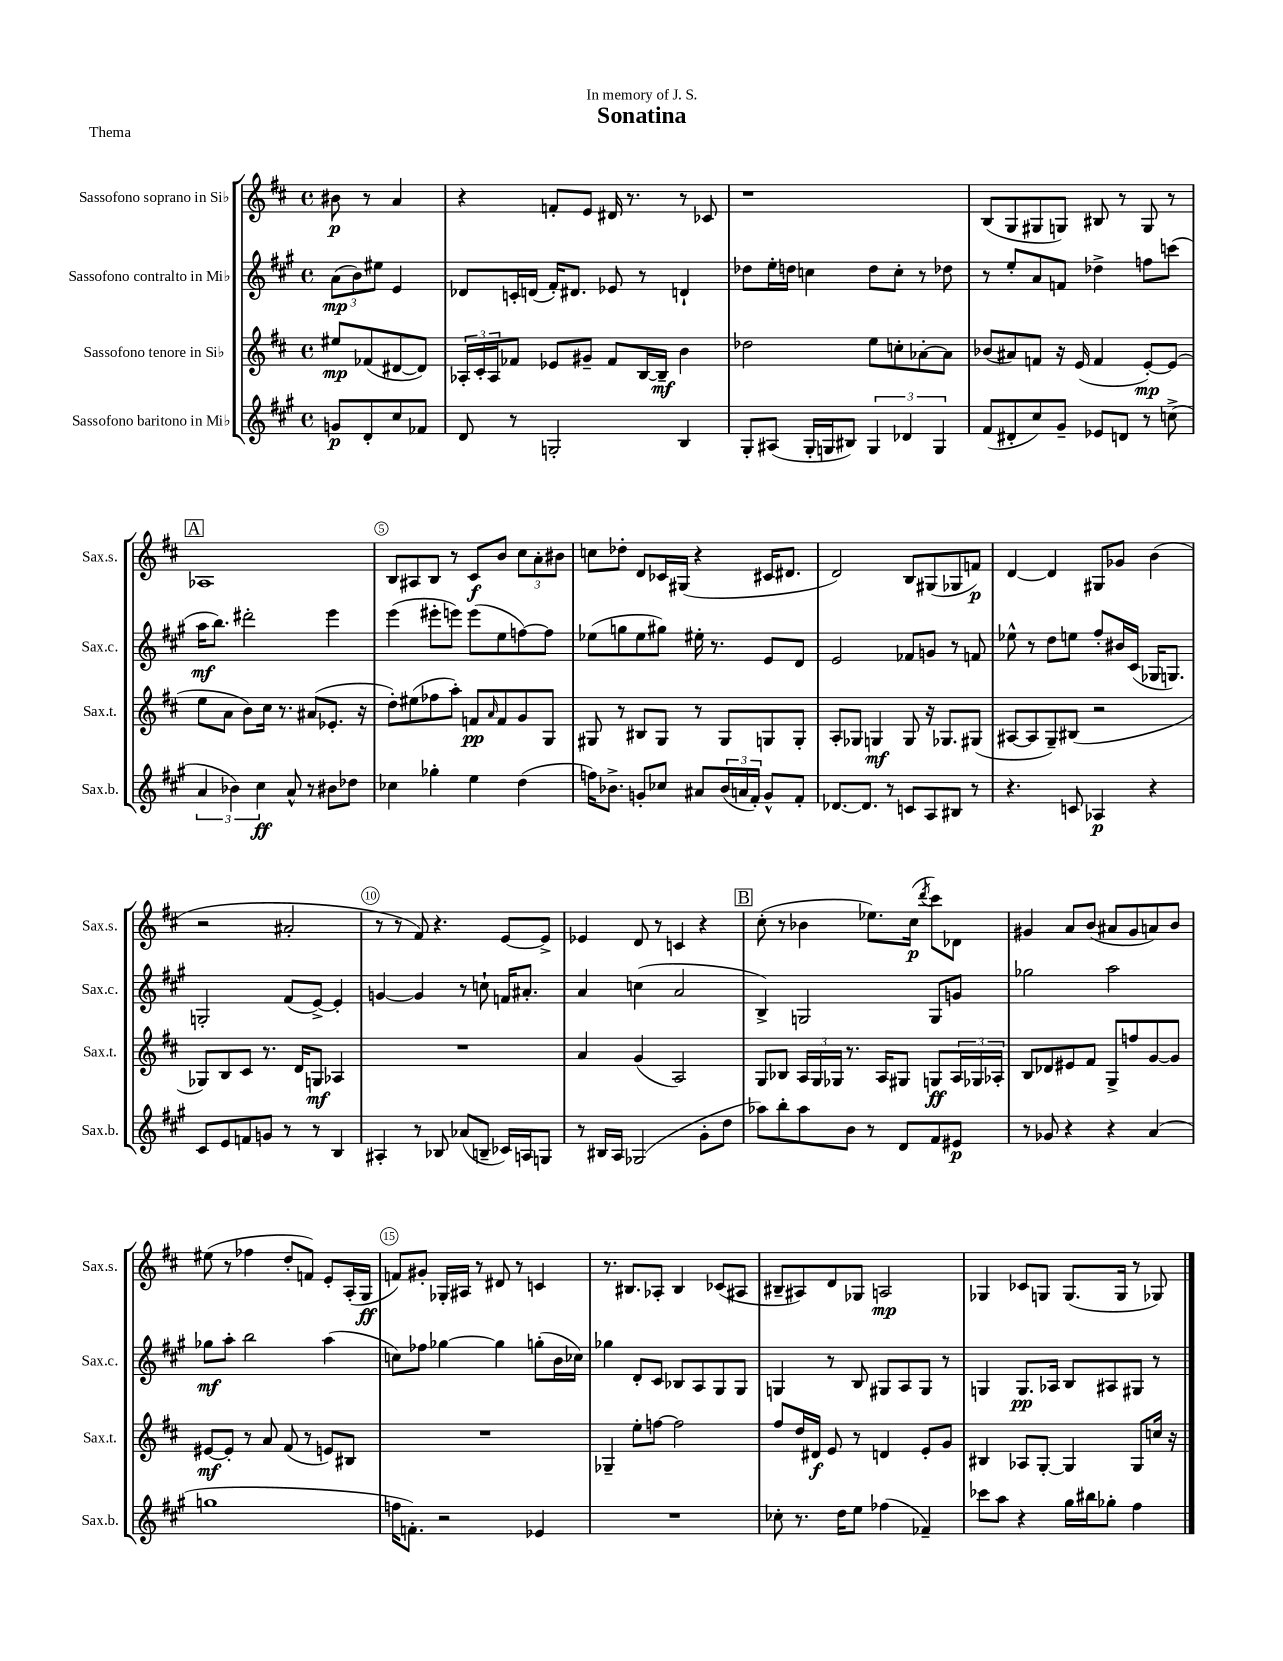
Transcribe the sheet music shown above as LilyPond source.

\header { title = "Sonatina" dedication = "In memory of J. S." piece = "Thema" }
<<
\new StaffGroup <<
\new Staff = "s0" \with { instrumentName = "Sassofono soprano in Sib" shortInstrumentName = "Sax.s." } {
    \clef treble \key d \major \defaultTimeSignature \time 4/4 \partial 2
    bis'8\p r8 a'4 |
    r4 f'8-. e'8 dis'16 r8. r8 ces'8 |
    r1 |
    b8( g8 gis8 g8) bis8 r8 g8 r8 |
    \mark \markup { \box "A" } aes1 |
    b8 ais8 b8 r8 cis'8\f b'8 \tuplet 3/2 { cis''8 a'8-. bis'8 } |
    c''8 des''8-. d'8 ces'16 gis16( r4 cis'16 dis'8. |
    d'2) b8 gis8( ges8 f'8\p) |
    d'4~ d'4 gis8 ges'8 b'4( |
    r2 ais'2-. |
    r8 r8 fis'8) r4. e'8~ e'8-> |
    ees'4 d'8 r8 c'4 r4 |
    \mark \markup { \box "B" } cis''8-.( r8 bes'4 ees''8.) cis''16\p( \acciaccatura { d'''8 } cis'''8) des'8 |
    gis'4 a'8 b'8( ais'8 gis'8 a'8) b'8 |
    eis''8( r8 fes''4 d''8-. f'8) e'8-. a16-.( g16\ff |
    f'8) gis'8-. ges16-. ais16 r8 dis'8 r8 c'4 |
    r8. bis8. aes8-. bis4 ces'8( ais8 |
    bis8-- ais8) d'8 ges8 a2\mp |
    ges4 ces'8 g8 g8.( g16 r8 ges8) \bar "|." |
}
\new Staff = "s1" \with { instrumentName = "Sassofono contralto in Mib" shortInstrumentName = "Sax.c." } {
    \clef treble \key a \major \defaultTimeSignature \time 4/4 \partial 2
    \tuplet 3/2 { a'8\mp( b'8) eis''8 } e'4 |
    des'8 c'16-. d'16( fis'16-.) dis'8. ees'8 r8 d'4-! |
    des''8 e''16-. d''16 c''4 d''8 c''8-. r8 des''8 |
    r8 e''8-. a'8 f'8 des''4-> f''8 c'''8( |
    \mark \markup { \box "A" } a''16\mf b''8.) dis'''2-. e'''4 |
    e'''4( eis'''8-. e'''8) e'''8( e''8 f''8~) f''8 |
    ees''8( g''8 ees''8 gis''8) eis''16-. r8. e'8 d'8 |
    e'2 fes'8 g'8 r8 f'8 |
    ees''8-^ r8 d''8 e''8 fis''8-. bis'16 cis'16( ges16 g8.) |
    g2-. fis'8( e'8~->) e'4-. |
    g'4~ g'4 r8 c''8-! f'16 ais'8.-. |
    a'4 c''4( a'2 |
    \mark \markup { \box "B" } b4->) g2 g8 g'8 |
    ges''2 a''2 |
    ges''8\mf a''8-. b''2 a''4( |
    c''8) fes''8 ges''4~ ges''4 g''8-.( b'16 ces''16) |
    ges''4 d'8-. cis'8 bes8 a8 gis8 gis8 |
    g4 r8 b8 gis8 a8 gis8 r8 |
    g4 g8.\pp aes16 b8 ais8 gis8 r8 \bar "|." |
}
\new Staff = "s2" \with { instrumentName = "Sassofono tenore in Sib" shortInstrumentName = "Sax.t." } {
    \clef treble \key d \major \defaultTimeSignature \time 4/4 \partial 2
    eis''8\mp fes'8( dis'8~ dis'8) |
    \tuplet 3/2 { aes16-. cis'16-. aes16 } fes'8 ees'8 gis'8-- fes'8 b16~ b16--\mf b'4 |
    des''2 e''8 c''8-. aes'8~-. aes'8 |
    bes'8( ais'8) f'8 r16 e'16( f'4 e'8~-.\mp) e'8( |
    \mark \markup { \box "A" } e''8 a'8 b'8) cis''16 r8. ais'8( ees'8.-. r16 |
    d''8-.) eis''8( fes''8 a''8-.) f'8\pp \grace { a'16 } f'8 g'8 g8 |
    gis8 r8 bis8 gis8 r8 gis8 g8 g8-. |
    a8-. ges8 g4\mf g8 r16 ges8. gis8( |
    ais8~ ais8 g8--) bis8( r2 |
    ges8) b8 cis'8 r8. d'16 g8\mf aes4 |
    R1 |
    a'4 g'4( a2) |
    \mark \markup { \box "B" } g8 bes8 \tuplet 3/2 { a16 g16 ges16 } r8. a16 gis8 g8\ff \tuplet 3/2 { a16 ges16 aes16-. } |
    b8 des'8 eis'8 fis'8 g8-> f''8 g'8~ g'8 |
    eis'8~\mf eis'8-. r8 a'8 fis'8( r8 e'8) bis8 |
    R1 |
    ges4-- e''8-. f''8~ f''2 |
    fis''8 d''16 dis'16\f e'8 r8 d'4 e'8-. g'8 |
    bis4 aes8 g8~-. g4 g8 c''16 r16 \bar "|." |
}
\new Staff = "s3" \with { instrumentName = "Sassofono baritono in Mib" shortInstrumentName = "Sax.b." } {
    \clef treble \key a \major \defaultTimeSignature \time 4/4 \partial 2
    g'8\p d'8-. cis''8 fes'8 |
    d'8 r8 g2-. b4 |
    gis8-. ais8( gis16-. g16 bis8) \tuplet 3/2 { g4 des'4 g4 } |
    fis'8( dis'8-. cis''8) gis'8-- ees'8 d'8 r8 c''8->( |
    \mark \markup { \box "A" } \tuplet 3/2 { a'4 bes'4) cis''4\ff } a'8-^ r8 bis'8 des''8 |
    ces''4 ges''4-. e''4 d''4( |
    f''16) bes'8.-> g'8-. ces''8 ais'8 \tuplet 3/2 { bes'16( a'16 fis'16-.) } g'8-^ fis'8-. |
    des'8.~ des'8. r8 c'8 a8 bis8 r8 |
    r4. c'8 aes4\p r4 |
    cis'8 e'8 f'8 g'8 r8 r8 b4 |
    ais4-. r8 bes8 aes'8( b8-- ces'16) a16 g8 |
    r8 bis16 a16 ges2( gis'8-. d''8 |
    \mark \markup { \box "B" } aes''8) b''8-. aes''8 b'8 r8 d'8 fis'8 eis'8\p |
    r8 ges'8 r4 r4 a'4( |
    g''1 |
    f''16 f'8.-.) r2 ees'4 |
    R1 |
    ces''8-. r8. d''16 e''8 fes''4( fes'4--) |
    ces'''8 a''8 r4 gis''16 bis''16 ges''8-. fis''4 \bar "|." |
}
>>
>>
\layout { \context { \Score \override BarNumber.break-visibility = ##(#f #t #t) barNumberVisibility = #(every-nth-bar-number-visible 5) \override BarNumber.stencil = #(make-stencil-circler 0.1 0.3 ly:text-interface::print) } }
